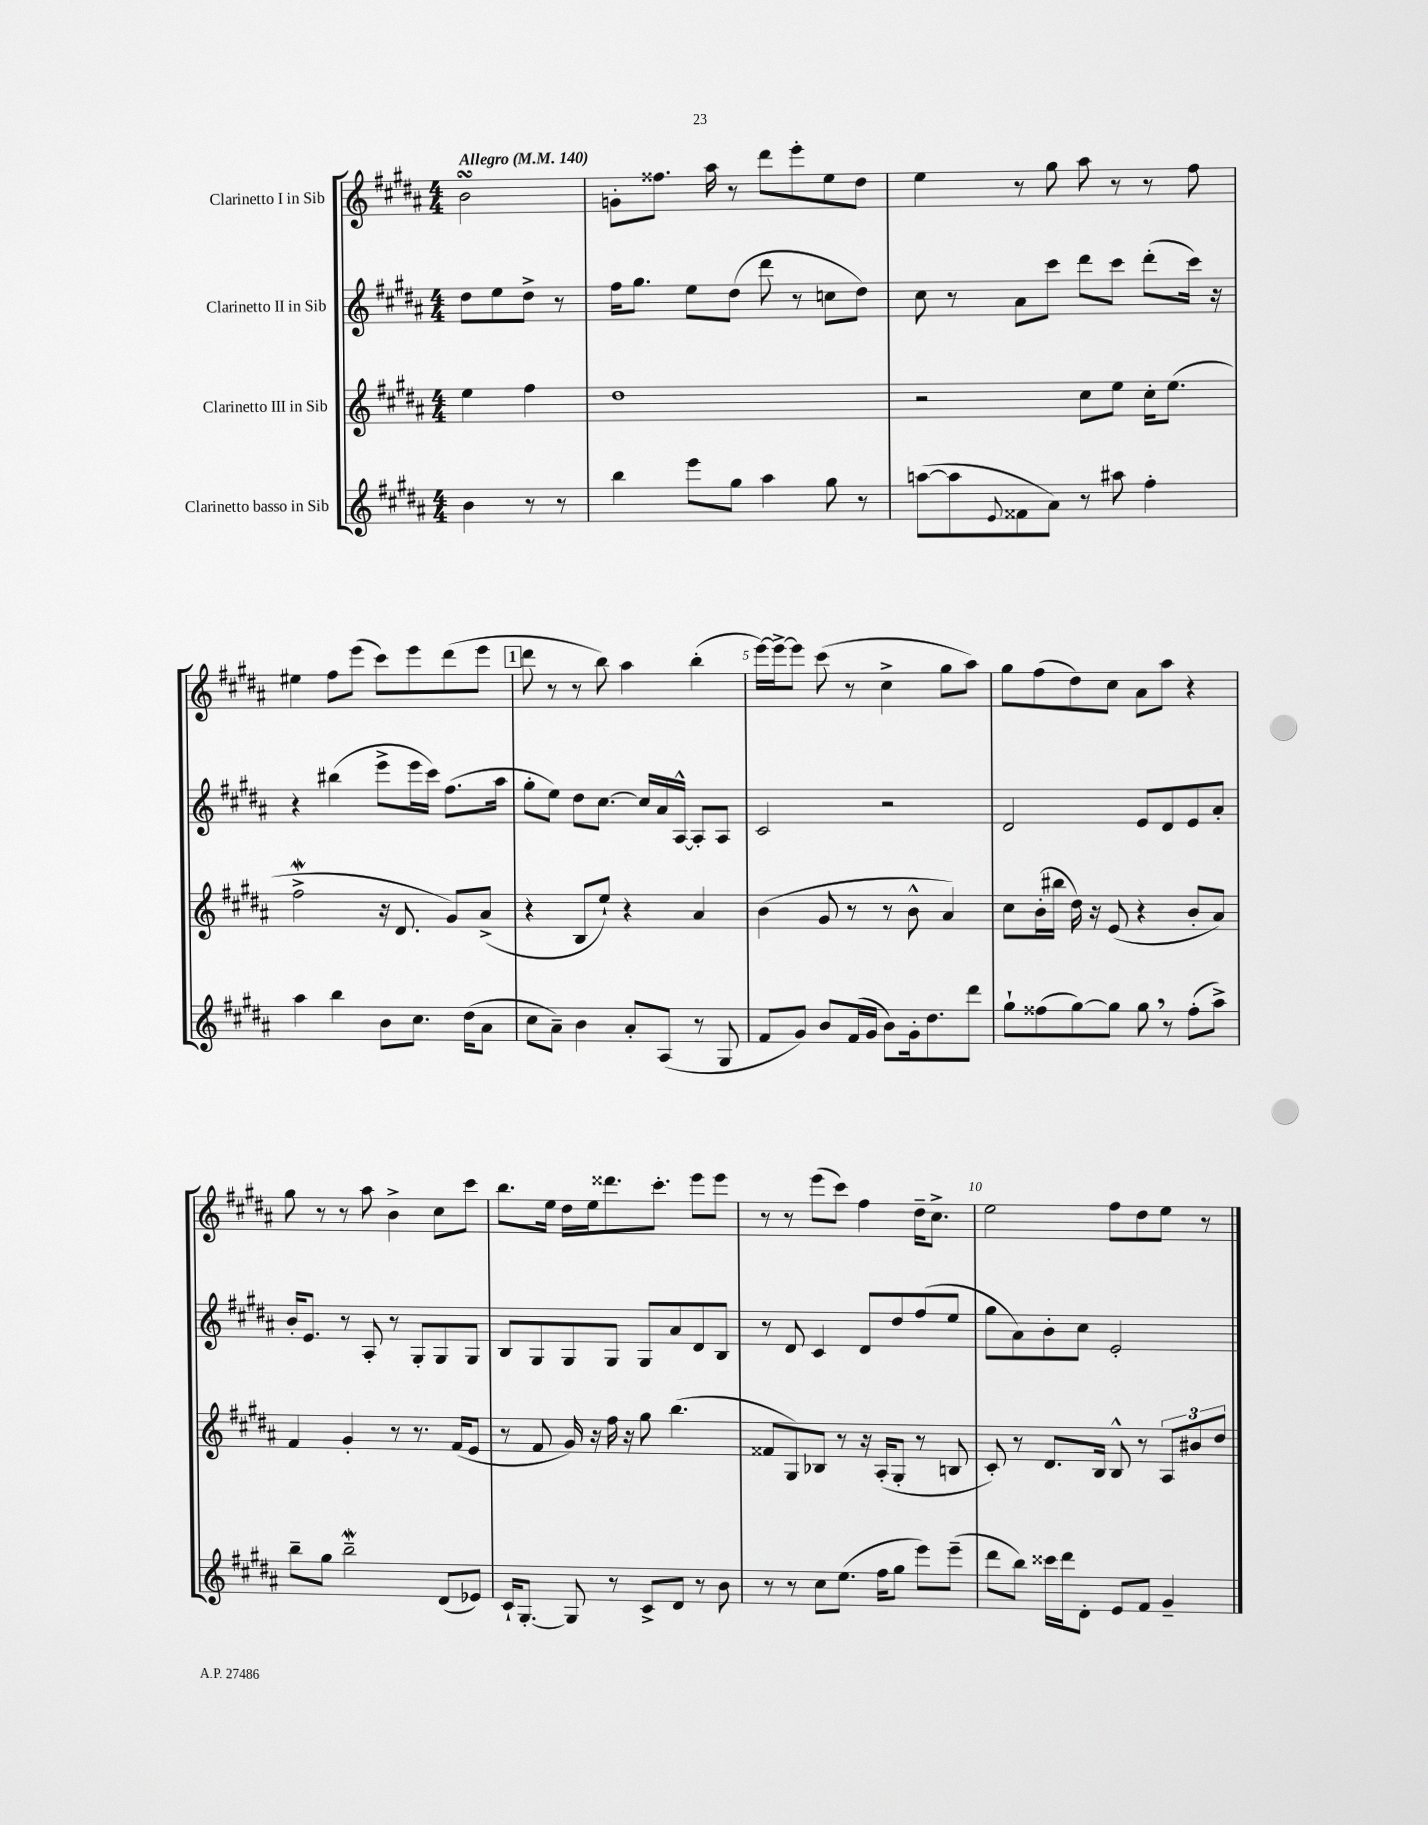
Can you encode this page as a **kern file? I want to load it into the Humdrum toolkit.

**kern	**kern	**kern	**kern
*staff4	*staff3	*staff2	*staff1
*clefG2	*clefG2	*clefG2	*clefG2
*k[f#c#g#d#a#]	*k[f#c#g#d#a#]	*k[f#c#g#d#a#]	*k[f#c#g#d#a#]
*M4/4	*M4/4	*M4/4	*M4/4
*MM140	*MM140	*MM140	*MM140
4b	4ee	8dd#	2b
.	.	8ee	.
8r	4ff#	8dd#^	.
8r	.	8r	.
=	=	=	=
4bb	1dd#	16ff#	8g'
.	.	8.gg#	.
.	.	.	8.ff##
8eee	.	8ee	.
.	.	.	16aa#
8gg#	.	(8dd#	8r
4aa#	.	8ddd#	8ddd#
.	.	8r	8eee'
8gg#	.	8cc	8ee
8r	.	8dd#)	8dd#
=	=	=	=
([8aa	2r	8cc#	4ee
8aa]	.	8r	.
8qqe	.	.	.
8f##	.	8a#	8r
8a#)	.	8ccc#	8gg#
8r	8cc#	8ddd#	8aa#
8aa#	8ee	8ccc#	8r
4ff#'	16cc#'	(8ddd#'	8r
.	(8.ee	.	.
.	.	16ccc#)	8ff#
.	.	16r	.
=	=	=	=
4aa#	2ff#^	4r	4ee#
4bb	.	(4bb#	8ff#
.	.	.	(8eee
8b	16r	8eee^	8ccc#)
.	8.d#	.	.
8.cc#	.	16eee	8eee
.	.	16ccc#)	.
.	8g#)	(8.ff#	(8ddd#
(16dd#	.	.	.
8a#	(8a#^	.	8eee
.	.	16aa#	.
=	=	=	=
8cc#	4r	8gg#'	8ddd#
8a#~)	.	8ee)	8r
4b	8B	8dd#	8r
.	8ee`)	[8.cc#	8bb)
8a#'	4r	.	4aa#
.	.	16cc#]	.
(8A#	.	16a#	.
.	.	[16A#^^	.
8r	4a#	8A#']	(4bb'
8G#	.	8A#	.
=	=	=	=
8f#	(4b	2c#	[16eee)
.	.	.	16eee^_
8g#)	.	.	8eee]
8b	8g#	.	(8ccc#
(16f#	8r	.	8r
16g#	.	.	.
8b)	8r	2r	4cc#^
16g#'	8b^^	.	.
8.dd#	.	.	.
.	4a#)	.	8gg#
8ddd#	.	.	8aa#)
=	=	=	=
8gg#`	8cc#	2d#	8gg#
(8ff##	(16b'	.	(8ff#
.	16bb#	.	.
[8gg#)	16dd#)	.	8dd#)
.	16r	.	.
8gg#]	(8e	.	8cc#
8gg#	4r	8e	8a#
8r	.	8d#	8aa#
(8ff##'	8b'	8e	4r
8aa#^)	8a#)	8a#'	.
=	=	=	=
8bb~	4f#	16b'	8gg#
.	.	8.e	.
8gg#	.	.	8r
2bb~	4g#'	8r	8r
.	.	8A#'	8aa#
.	8r	8r	4b^
.	8.r	8G#'	.
(8d#	.	8G#	8cc#
.	(16f#	.	.
8e-)	8e	8G#	8ccc#
=	=	=	=
16c#`	8r	8B	8.bb
[8.G#'	.	.	.
.	8f#	8G#	.
.	.	.	16ee
8G#]	16g#)	8G#	16dd#
.	16r	.	16ee
8r	16ff#	8G#	8.ddd##
.	16r	.	.
8c#^	8gg#	8G#	.
.	.	.	8.ccc#'
8d#	(4.bb	8a#	.
8r	.	8d#	8eee
8b	.	8B	8eee
=	=	=	=
8r	8f##	8r	8r
8r	8G#)	8d#	8r
8cc#	8B-	4c#	(8eee
(8.ee	8r	.	8ccc#)
.	16r	8d#	4ff#
16ff#	(16A#'	.	.
8gg#	8G#'	8dd#	.
8eee)	8r	(8ff#	16dd#~
.	.	.	8.cc#^
(8eee~	8B	8ee	.
=	=	=	=
8ddd#	8c#')	8gg#	2ee
8bb)	8r	8a#)	.
16ccc##	8.d#	8b'	.
16ddd#	.	.	.
8d#'	.	8cc#	.
.	16B	.	.
8e	8B^^	2e'	8ff#
8f#	8r	.	8dd#
4g#~	12A#	.	8ee
.	12b#	.	.
.	.	.	8r
.	12dd#	.	.
==	==	==	==
*-	*-	*-	*-
